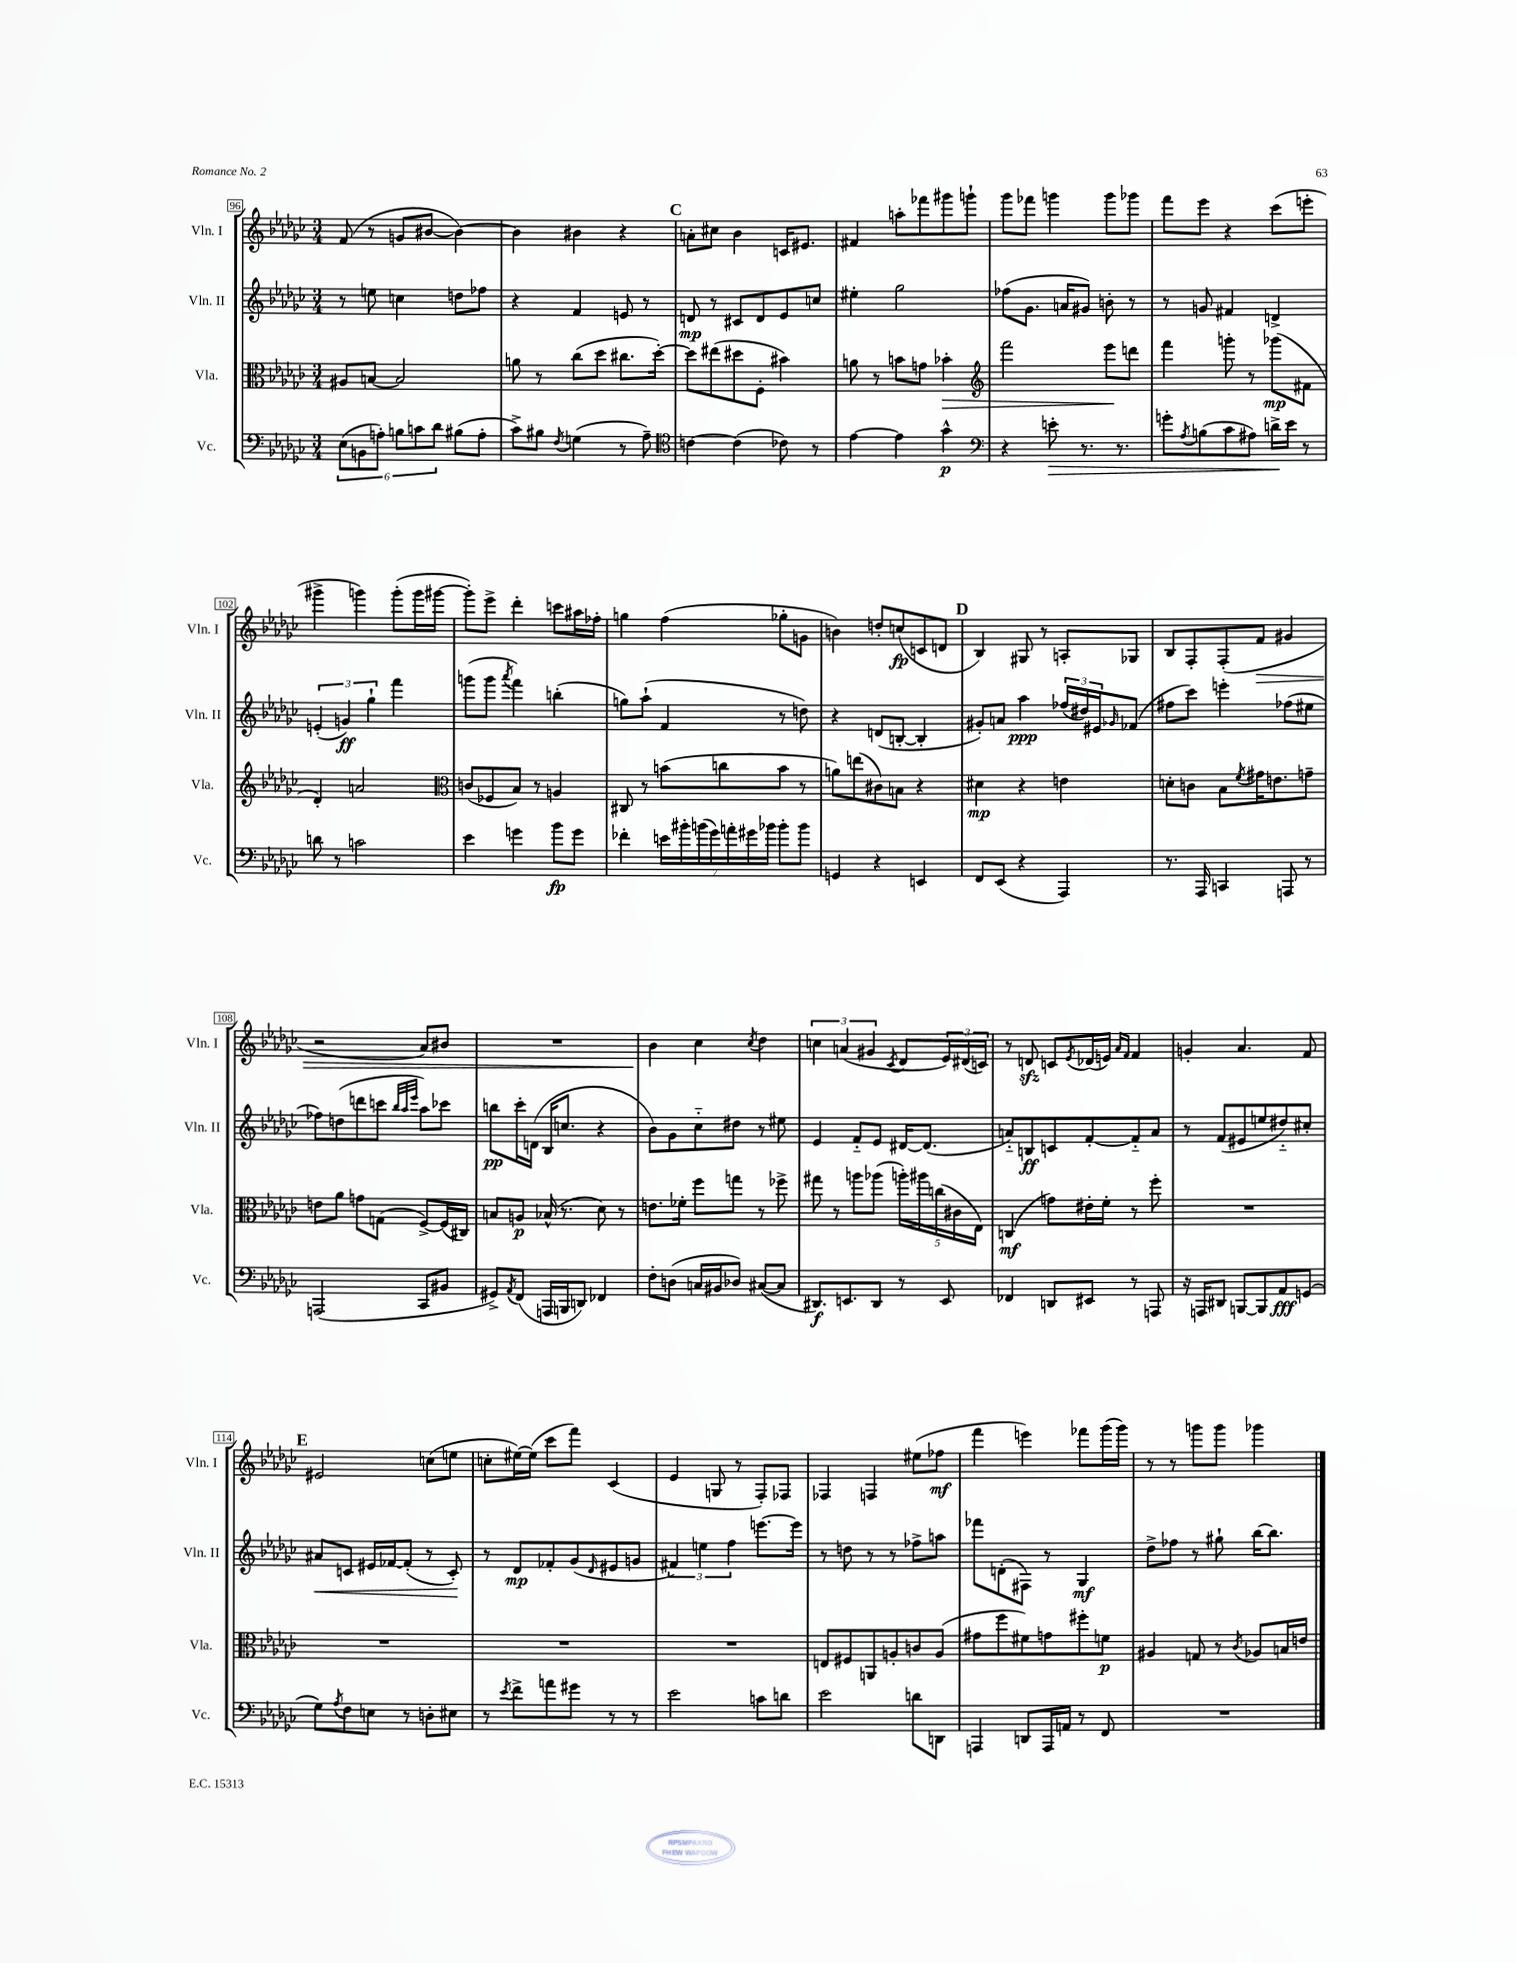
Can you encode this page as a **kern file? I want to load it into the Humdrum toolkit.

**kern	**kern	**kern	**kern
*staff4	*staff3	*staff2	*staff1
*clefF4	*clefC3	*clefG2	*clefG2
*k[b-e-a-d-g-c-]	*k[b-e-a-d-g-c-]	*k[b-e-a-d-g-c-]	*k[b-e-a-d-g-c-]
*M3/4	*M3/4	*M3/4	*M3/4
(12E-	8A#	8r	(8f
12BB	.	.	.
.	[8B	8ee	8r
12A')	.	.	.
12B	2B]	4cc	8g
12c	.	.	.
.	.	.	[8b#
12d-	.	.	.
(8B#	.	8dd	4b#_)
8A'	.	8ff-	.
=	=	=	=
8c-^)	8a	4r	4b#]
8B#	8r	.	.
8qF	.	.	.
(4G	(8cc-	4f	4b#
.	8dd-	.	.
8r	8.cc#	8e	4r
8A-~)	.	8r	.
.	[16dd-')	.	.
=	=	=	=
*clefC4	*	*	*
[4c	8dd-]	8d	8a'
.	(8ee#	8r	8cc#
(4c]	8dd#	8c#	4b-
.	8F'	8d	.
8c-)	4b#)	8e-	16c
.	.	.	8.e#
8r	.	8cc	.
=	=	=	=
[4e-	8a	4ee#'	4f#
.	8r	.	.
4e-]	8b	2gg-	8aa'
.	8g	.	8fff-
4g-^^	4b-'	.	8ggg#
.	.	.	8ggg`
=	=	=	=
*clefF4	*clefG2	*	*
4r	2fff	(8ff-	8ggg-
.	.	8.g-	8fff-
8e'	.	.	4ggg
.	.	16a	.
8.r	.	8g#)	.
.	8eee-	8b'	8ggg
8.r	.	.	.
.	8ddd	8r	8ggg-
=	=	=	=
8g'	4fff	8r	8fff
8qA-	.	.	.
(8B	.	8g	8eee-
8c-	8ggg'	4f#	4r
8A#)	8r	.	.
16d^	(8ggg-	4d^	(8ccc-
16e-	.	.	.
8r	8f#	.	8eee'
=	=	=	=
8d	4d-')	(6e'	4ggg#^
8r	.	.	.
.	.	6g)	.
2c	2a	.	4ggg)
.	.	6gg-`	.
.	.	4fff	(8ggg'
.	.	.	16ggg
.	.	.	[16ggg#
=	=	=	=
*	*clefC3	*	*
4e-	(8c	(8ggg	8ggg#'])
.	8F-	8ggg	8eee-^
.	.	8qaaa-	.
4g	8B-)	4fff)	4ddd-'
.	8r	.	.
8b-	4A	(4bb'	8ccc
8g	.	.	16aa#
.	.	.	16ff-'
=	=	=	=
4f-'	8C#	8gg)	4gg
.	8r	(8aa-`	.
28e	(8b	4f	(4ff
28b#'	.	.	.
(28b	.	.	.
28g-)	.	.	.
.	8cc	.	.
28a'	.	.	.
28g#	.	.	.
28b-	.	.	.
8b-'	8b	8r	8gg-'
8b-	8r	8dd)	8g
=	=	=	=
4GG	8a)	4r	4b)
.	(8ee	.	.
4r	8c#)	(8d	8dd'
.	8B	[8B'	(8cc
4EE	4r	4B']	8c
.	.	.	8d
=	=	=	=
8FF	4d#	8g#')	4B-)
(8EE-	.	8a	.
4r	4r	4aa-	8G#
.	.	.	8r
4AAA-)	4e	(24ff-	8A'
.	.	24dd#)	.
.	.	24e#	.
.	.	16qqg-	.
.	.	(8f-	8G-
=	=	=	=
8.r	8d'	8ff#	8B-
.	8c	8ccc-)	8F'
16AAA-	.	.	.
4CC	8B-	4eee'	(8F'
.	8qf	.	.
.	16g#	.	8f
.	8.e	.	.
8AAA	.	(8ff-	4g#
8r	8g~	8ee#	.
=	=	=	=
(2AAA	8e	8ff-)	2r
.	8a-	(8dd	.
.	8g	8ddd	.
.	(8G	8ccc	.
.	.	32qqbb-	.
.	.	32qqaa-	.
.	.	32qqeee-	.
8CC-	[8F^)	8aa-)	8a-)
8BB#	(16F]	8ccc-	8b#
.	16C#)	.	.
=	=	=	=
8GG#^)	8B	8bb	2.r
8qAA-	.	.	.
(8FF	8A	16ccc-'	.
.	.	(16d	.
16AAA	(16B-^^	16B-	.
16BBB	8.r	8.cc	.
8DD)	.	.	.
4FF-	8d-)	4r	.
.	8r	.	.
=	=	=	=
8F'	8.e	8b-)	4b-
(8D	.	8g-	.
.	16f-'	.	.
16C	8ff	8cc-'~	4cc-
16BB#	.	.	.
8D-)	8gg	8dd#	.
.	.	.	8qcc-
([8C#	8r	8r	4dd-
8C#]	8ff-^	8ee#	.
=	=	=	=
8.DD#)	8gg#	4e-	6cc
.	8r	.	.
.	.	.	(6a
8.EE	.	.	.
.	8aa	8f'~	.
.	.	.	6g#
8DD#	(8aa-	8e-	.
.	.	.	8qc-
8r	20aa')	[16d#	8d-
.	20aa#	.	.
.	.	(8.d#]	.
.	(20cc	.	.
8EE	.	.	24e-)
.	20c#	.	.
.	.	.	(24d#
.	20E-)	.	.
.	.	.	24c)
=	=	=	=
4FF-	(4C	8a'~)	8r
.	.	8B	8d
8DD	8g)	8c	8c
.	.	.	8qe-
8EE#	16e#'	[8f'	(16d-
.	16f'	.	16e)
.	.	.	16qqa-
.	.	.	16qqf
8r	8r	8f'~]	4f
8AAA	8ff'	8a	.
=	=	=	=
16r	2.r	8r	4g'
16AAA	.	.	.
8DD#	.	(8f	.
[8BBB	.	8e#	4.a-
8BBB]	.	8ee	.
8AA-	.	8dd#'~)	.
(8GG	.	8cc#'	8f
=	=	=	=
8G-)	2.r	8a#	2e#
8qA-	.	.	.
8F	.	8c	.
8E	.	16e#	.
.	.	[16f-	.
8r	.	(8f-']	.
8D'	.	8r	(8cc
8E#	.	8c')	8ee
=	=	=	=
8r	2.r	8r	8cc'
8qe-	.	.	.
8f^	.	8d-	[16ee#)
.	.	.	(16ee#]
8a	.	8f-'	8ccc-
8g#	.	(8g-	8fff)
.	.	16qqd-	.
8r	.	8e#	(4c-
8r	.	8g	.
=	=	=	=
2e-	2.r	6f#)	4e-
.	.	6ee	.
.	.	.	8G
.	.	6ff	.
.	.	.	8r
8c	.	[8.eee	8F')
8d	.	.	8F-
.	.	16eee]	.
=	=	=	=
2e-	8E	8r	4F-
.	8F#	8dd	.
.	8AA	8r	4F
.	8A'	8r	.
8d	8c	8ff-^	(8ee#
8DD	(8A	8aa	8ff-
=	=	=	=
4AAA	8g#	8fff-	4fff
.	8ff	(8d'	.
8DD	8f#)	8F#)	4eee)
16AAA	8g	8r	.
16AA	.	.	.
8r	8ff#'	4G-	8fff-
8FF	8f	.	(16ggg-
.	.	.	16ggg-)
=	=	=	=
2.r	4A#	8dd-^	8r
.	.	8ff-	8r
.	8G	8r	8ggg
.	8r	8gg#`	8ggg
.	8qc-	.	.
.	8A-	[16bb-	4ggg-
.	.	8.bb-]	.
.	16B	.	.
.	16e	.	.
==	==	==	==
*-	*-	*-	*-
